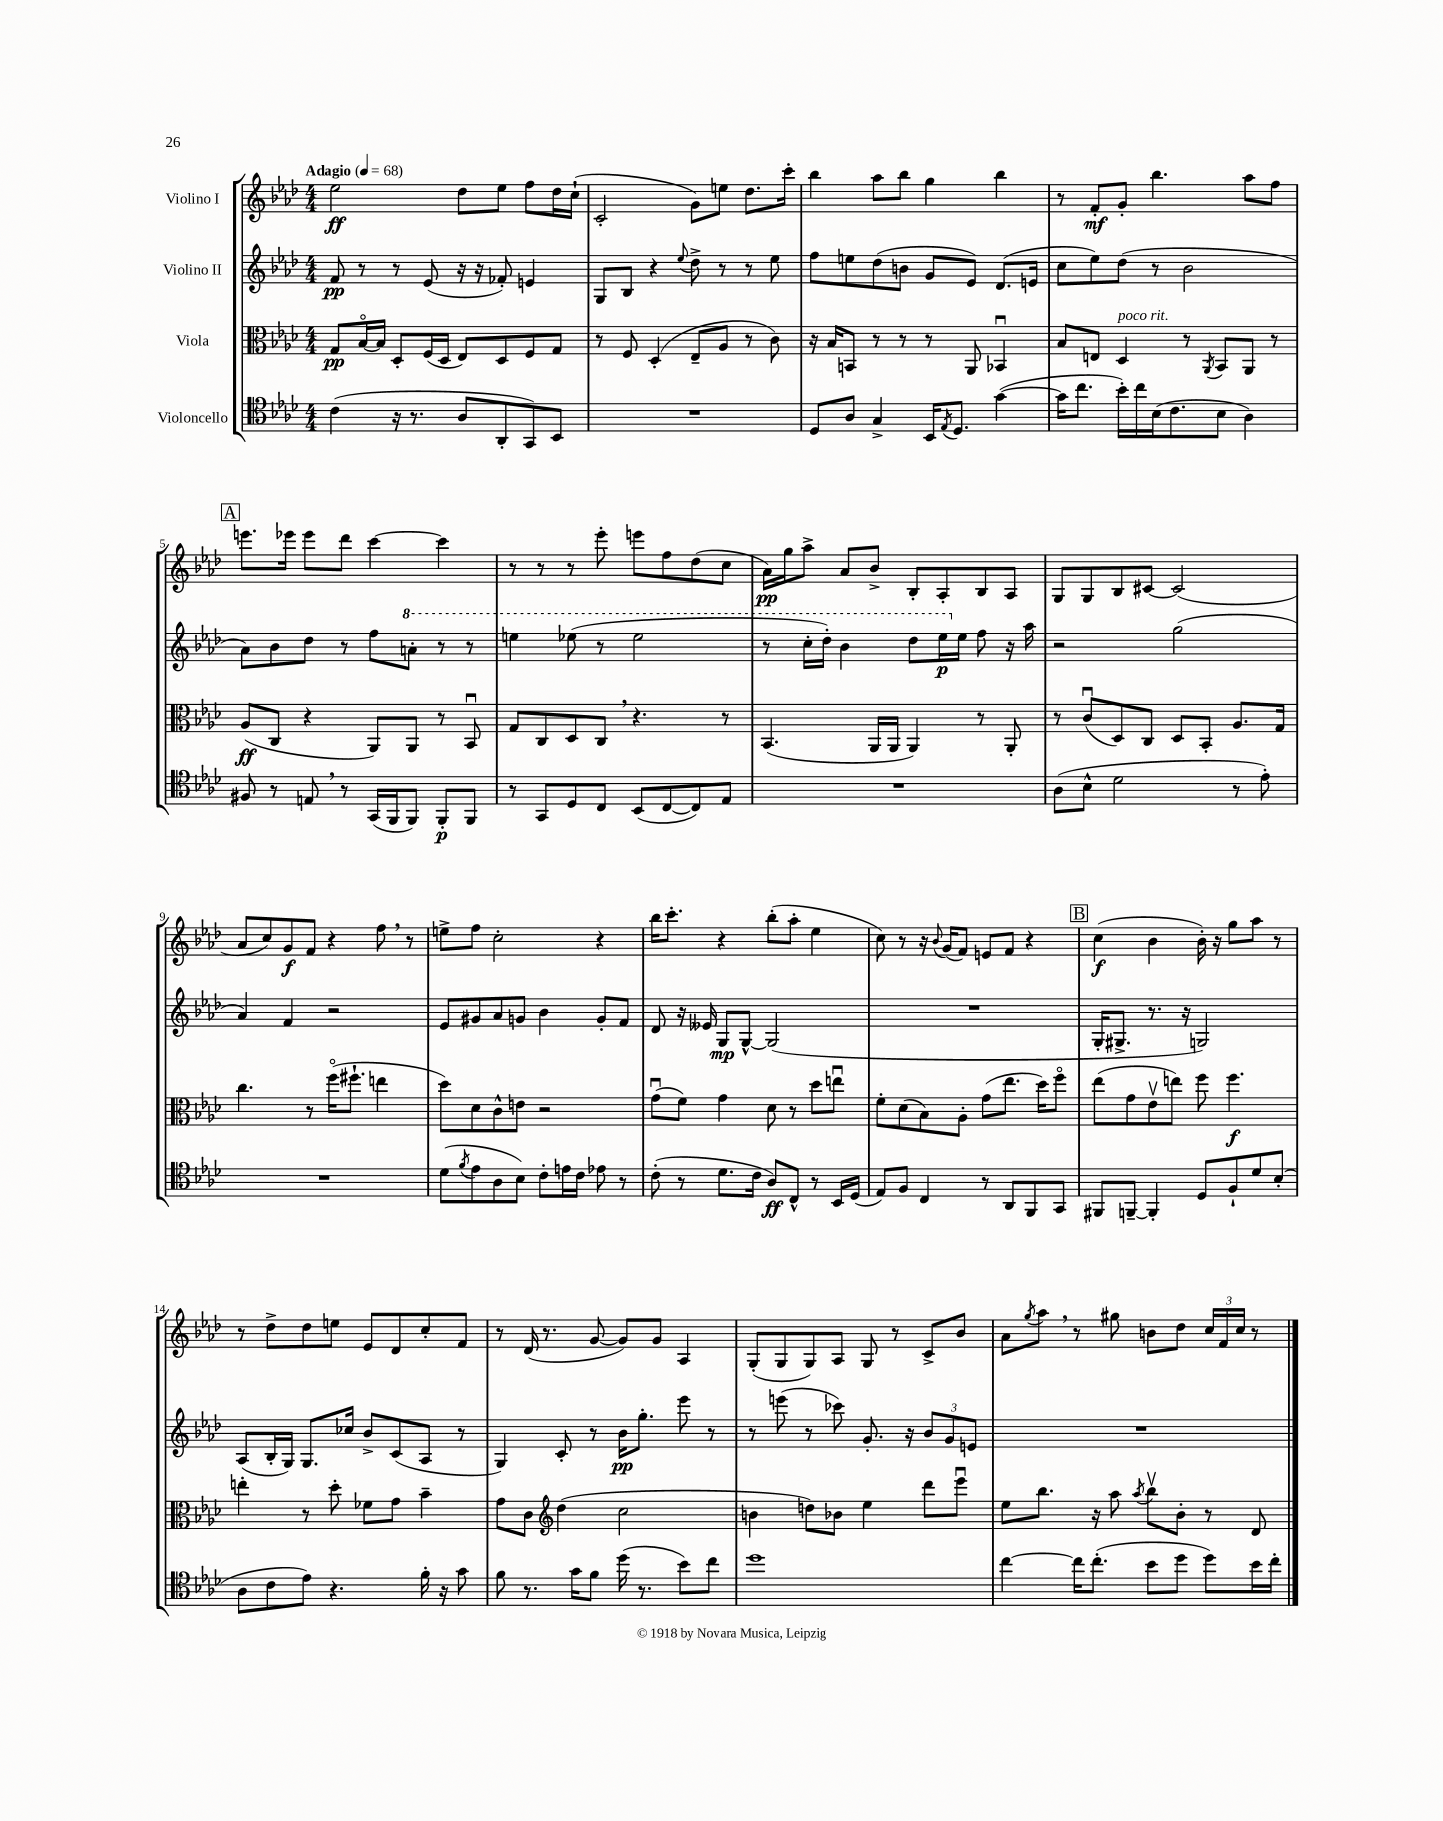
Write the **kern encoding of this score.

**kern	**dynam	**kern	**dynam	**kern	**dynam	**kern	**dynam
*part4	*part4	*part3	*part3	*part2	*part2	*part1	*part1
*staff4	*staff4	*staff3	*staff3	*staff2	*staff2	*staff1	*staff1
*I"Violoncello	*	*I"Viola	*	*I"Violino II	*	*I"Violino I	*
*clefC4	*	*clefC3	*	*clefG2	*	*clefG2	*
*k[b-e-a-d-]	*	*k[b-e-a-d-]	*	*k[b-e-a-d-]	*	*k[b-e-a-d-]	*
*M4/4	*	*M4/4	*	*M4/4	*	*M4/4	*
*MM68	*	*MM68	*	*MM68	*	*MM68	*
=1	=1	=1	=1	=1	=1	=1	=1
!	!	!	!	!	!	!LO:TX:a:B:t=Adagio	!
(4c\	.	8G/L	pp	8f/	pp	2ee-\	ff
.	.	[16B-/L	.	8r	.	.	.
.	.	16B-/JJ]	.	.	.	.	.
16r	.	8D-'/L	.	8r	.	.	.
8.r	.	.	.	.	.	.	.
.	.	(16F/L	.	(8e-/	.	.	.
.	.	16D-/JJ	.	.	.	.	.
8A-/L	.	8E-/L)	.	16r	.	8dd-\L	.
.	.	.	.	16r	.	.	.
8AA-'/	.	8D-/	.	8f-X'/)	.	8ee-\J	.
8GG/)	.	8F/	.	4en/	.	8ff\L	.
8BB-/J	.	8G/J	.	.	.	16dd-\L	.
.	.	.	.	.	.	(16cc`\JJ	.
=2	=2	=2	=2	=2	=2	=2	=2
1r	.	8r	.	8G/L	.	2c'/	.
.	.	8F/	.	8B-/J	.	.	.
.	.	(4D-'/	.	4r	.	.	.
.	.	.	.	8qqee-/	.	.	.
.	.	8E-~/L	.	8dd-^\	.	8g\L)	.
.	.	8A-/J	.	8r	.	8een\J	.
.	.	8r	.	8r	.	8.dd-\L	.
.	.	8c\)	.	8ee-\	.	.	.
.	.	.	.	.	.	16ccc'\Jk	.
=3	=3	=3	=3	=3	=3	=3	=3
8D-/L	.	16r	.	8ff\L	.	4bb-\	.
.	.	16B-/KL	.	.	.	.	.
8A-/J	.	8BBn/J	.	8een\	.	.	.
4G^/	.	8r	.	(8dd-\	.	8aa-\L	.
.	.	8r	.	8bn\J	.	8bb-\J	.
16BB-/KL	.	8r	.	8g/L	.	4gg\	.
8qE-/	.	.	.	.	.	.	.
8.D-/J	.	.	.	.	.	.	.
.	.	8AA-/	.	8e-/J)	.	.	.
([4g\	.	4BB-Xu/	.	(8.d-/L	.	4bb-\	.
.	.	.	.	16en/Jk	.	.	.
=4	=4	=4	=4	=4	=4	=4	=4
16g\KL]	.	8B-/L	.	8cc\L	.	8r	.
8.cc\J	.	.	.	.	.	.	.
.	.	8En/J	.	8ee-\)	.	8f'/L	mf
!	!	!LO:TX:a:i:t=poco rit.	!	!	!	!	!
16b-'\LL)	.	4D-/	.	(8dd-\J	.	8g'/J	.
16cc\	.	.	.	.	.	.	.
(16B-\J	.	.	.	8r	.	4.bb-\	.
8.c\	.	.	.	.	.	.	.
.	.	8r	.	2b-\	.	.	.
.	.	8qAA-/	.	.	.	.	.
8B-\J	.	8BB-/L	.	.	.	.	.
4A-\)	.	8AA-/J	.	.	.	8aa-\L	.
.	.	8r	.	.	.	8ff\J	.
!!LO:LB:g=z
!!LO:REH:place=s1:t=A
=5	=5	=5	=5	=5	=5	=5	=5
8F#X/	.	(8A-/L	ff	8a-\L)	.	8.eeen\L	.
8r	.	8C/J	.	8b-\	.	.	.
.	.	.	.	.	.	16eee-X\Jk	.
8En,/	.	4r	.	8dd-\J	.	8eee-\L	.
8r	.	.	.	8r	.	8ddd-\J	.
(16GG/LL	.	8AA-/L)	.	8ff\L	.	[4ccc\	.
16FF/J	.	.	.	.	.	.	.
*	*	*	*	*8va	*	*	*
8FF/J)	.	8AA-/J	.	8aan'\J	.	.	.
8FF'/L	p	8r	.	8r	.	4ccc\]	.
8FF/J	.	8BB-u/	.	8r	.	.	.
=6	=6	=6	=6	=6	=6	=6	=6
8r	.	8G/L	.	4eeen\	.	8r	.
8GG/L	.	8C/	.	.	.	8r	.
8D-/	.	8D-/	.	(8eee-X\	.	8r	.
8C/J	.	8C,/J	.	8r	.	8eee-'\	.
(8BB-/L	.	4.r	.	2eee-\	.	8eeen\L	.
[8C/	.	.	.	.	.	8ff\	.
8C/])	.	.	.	.	.	(8dd-\	.
8E-/J	.	8r	.	.	.	8cc\J	.
=7	=7	=7	=7	=7	=7	=7	=7
1r	.	(4.BB-/	.	8r	.	16a-\LL)	pp
.	.	.	.	.	.	16gg\J	.
.	.	.	.	16ccc'\LL	.	8aa-^\J	.
.	.	.	.	16ddd-'\JJ)	.	.	.
.	.	.	.	4bb-\	.	8a-/L	.
.	.	16AA-/LL	.	.	.	8b-^/J	.
.	.	16AA-/JJ	.	.	.	.	.
.	.	4AA-/)	.	8ddd-\L	.	8B-'/L	.
.	.	.	.	16eee-\L	p	8A-'/	.
*	*	*	*	*X8va	*	*	*
.	.	.	.	16ee-\JJ	.	.	.
.	.	8r	.	8ff\	.	8B-/	.
.	.	8AA-'/	.	16r	.	8A-/J	.
.	.	.	.	16aa-\	.	.	.
=8	=8	=8	=8	=8	=8	=8	=8
(8A-\L	.	8r	.	2r	.	8G/L	.
8B-^^\J	.	(8cu/L	.	.	.	8G/	.
2d-\	.	8D-/)	.	.	.	8B-/	.
.	.	8C/J	.	.	.	[8c#X/J	.
.	.	8D-/L	.	(2gg\	.	(2c#/]	.
.	.	8BB-'/J	.	.	.	.	.
8r	.	8.A-/L	.	.	.	.	.
8e-'\)	.	.	.	.	.	.	.
.	.	16G/Jk	.	.	.	.	.
!!LO:LB:g=z
=9	=9	=9	=9	=9	=9	=9	=9
1r	.	4.cc\	.	4a-/)	.	8a-/L	.
.	.	.	.	.	.	8cc/)	.
.	.	.	.	4f/	.	8g/	f
.	.	8r	.	.	.	8f/J	.
.	.	(16ff\KL	.	2r	.	4r	.
.	.	8.ff#X`\J	.	.	.	.	.
.	.	4een\	.	.	.	8ff,\	.
.	.	.	.	.	.	8r	.
=10	=10	=10	=10	=10	=10	=10	=10
(8d-\L	.	8dd-\L)	.	8e-/L	.	8een^\L	.
8qf/	.	.	.	.	.	.	.
8e-\	.	8d-\	.	8g#X/	.	8ff\J	.
8A-\	.	8c^^\	.	8a-/	.	2cc'\	.
8B-\J)	.	8en\J	.	8gn/J	.	.	.
8c'\L	.	2r	.	4b-\	.	.	.
16en\L	.	.	.	.	.	.	.
16c\JJ	.	.	.	.	.	.	.
8e-X\	.	.	.	8g'/L	.	4r	.
8r	.	.	.	8f/J	.	.	.
=11	=11	=11	=11	=11	=11	=11	=11
(8c'\	.	(8gu\L	.	8d-/	.	16bb-\KL	.
.	.	.	.	.	.	8.ccc'\J	.
8r	.	8f\J)	.	16r	.	.	.
.	.	.	.	16e--X/	.	.	.
8.d-\L	.	4g\	.	8G/L	mp	4r	.
.	.	.	.	[8G^^/J	.	.	.
16c\Jk	.	.	.	.	.	.	.
8A-/L)	ff	8d-\	.	(2G/]	.	(8bb-'\L	.
8C^^/J	.	8r	.	.	.	8aa-'\J	.
8r	.	8dd-\L	.	.	.	4ee-\	.
16BB-/LL	.	8eenu\J	.	.	.	.	.
(16D-/JJ	.	.	.	.	.	.	.
=12	=12	=12	=12	=12	=12	=12	=12
8E-/L)	.	8f'\L	.	1r	.	8cc\)	.
8F/J	.	(8d-\	.	.	.	8r	.
4C/	.	8B-\)	.	.	.	16r	.
.	.	.	.	.	.	8qqb-/	.
.	.	.	.	.	.	(16g/KL	.
.	.	8A-'\J	.	.	.	8f/J)	.
8r	.	(8g\L	.	.	.	8en/L	.
8AA-/L	.	8.ee-\J	.	.	.	8f/J	.
8FF/	.	.	.	.	.	4r	.
.	.	16dd-\KL)	.	.	.	.	.
8GG/J	.	8ff\J	.	.	.	.	.
!!LO:REH:place=s1:t=B
=13	=13	=13	=13	=13	=13	=13	=13
8FF#X/L	.	(8ee-\L	.	16G'/KL	.	(4cc\	f
.	.	.	.	8.G#X^/J	.	.	.
[8FFn~/J	.	8g\	.	.	.	.	.
4FF'/]	.	8e-v\	.	8.r	.	4b-\	.
.	.	8een\J)	.	.	.	.	.
.	.	.	.	16r	.	.	.
8D-/L	.	8ff\	.	2Gn/)	.	16b-'\)	.
.	.	.	.	.	.	16r	.
8F`/	.	4.ff\	f	.	.	8gg\L	.
8d-/	.	.	.	.	.	8aa-\J	.
(8B-'/J	.	.	.	.	.	8r	.
!!LO:LB:g=z
=14	=14	=14	=14	=14	=14	=14	=14
8A-\L	.	4een'\	.	(8A-/L	.	8r	.
8c\	.	.	.	16B-'/L	.	8dd-^\L	.
.	.	.	.	16G/JJ)	.	.	.
8e-\J)	.	8r	.	8.G/L	.	8dd-\	.
4.r	.	8dd-'\	.	.	.	8een\J	.
.	.	.	.	16cc-X/Jk	.	.	.
.	.	8f-X\L	.	8b-^/L	.	8e-/L	.
.	.	8g\J	.	(8c/	.	8d-/	.
16f'\	.	4b-~\	.	8A-/J	.	8cc'/	.
16r	.	.	.	.	.	.	.
8g\	.	.	.	8r	.	8f/J	.
=15	=15	=15	=15	=15	=15	=15	=15
8f\	.	8g\L	.	4G/)	.	8r	.
8.r	.	8c\J	.	.	.	(16d-/	.
.	.	.	.	.	.	8.r	.
*	*	*clefG2	*	*	*	*	*
.	.	(4dd-\	.	8c'/	.	.	.
16g\KL	.	.	.	.	.	.	.
8f\J	.	.	.	8r	.	[8g/	.
(16dd-\	.	2cc\	.	16b-\KL	pp	8g/L])	.
8.r	.	.	.	8.gg'\J	.	.	.
.	.	.	.	.	.	8g/J	.
8b-\L)	.	.	.	8eee-\	.	4A-/	.
8cc\J	.	.	.	8r	.	.	.
=16	=16	=16	=16	=16	=16	=16	=16
1dd-	.	4bn\	.	8r	.	(8G'/L	.
.	.	.	.	(8eeen\	.	8G/	.
.	.	8ddn\L)	.	8r	.	8G/)	.
.	.	8b-X\J	.	8ccc-X\)	.	8A-/J	.
.	.	4ee-\	.	8.g'/	.	8G/	.
.	.	.	.	.	.	8r	.
.	.	.	.	16r	.	.	.
.	.	8ddd-\L	.	12b-/L	.	8c^/L	.
.	.	.	.	12g/	.	.	.
.	.	8eee-u\J	.	.	.	8b-/J	.
.	.	.	.	12en/J	.	.	.
=17	=17	=17	=17	=17	=17	=17	=17
[4cc\	.	8ee-\L	.	1r	.	8a-\L	.
.	.	.	.	.	.	8qgg/	.
.	.	8.bb-\J	.	.	.	8aa-,\J	.
16cc\KL]	.	.	.	.	.	8r	.
(8.cc'\J	.	16r	.	.	.	.	.
.	.	8aa-\	.	.	.	8gg#X\	.
.	.	8qaa-/	.	.	.	.	.
8b-\L	.	8bb-v\L	.	.	.	8bn\L	.
8dd-\J	.	8b-'\J	.	.	.	8dd-\J	.
8dd-\L)	.	8r	.	.	.	24cc/LL	.
.	.	.	.	.	.	24f/	.
.	.	.	.	.	.	24cc/JJ	.
16b-\L	.	8d-/	.	.	.	8r	.
16cc'\JJ	.	.	.	.	.	.	.
==	==	==	==	==	==	==	==
*-	*-	*-	*-	*-	*-	*-	*-
